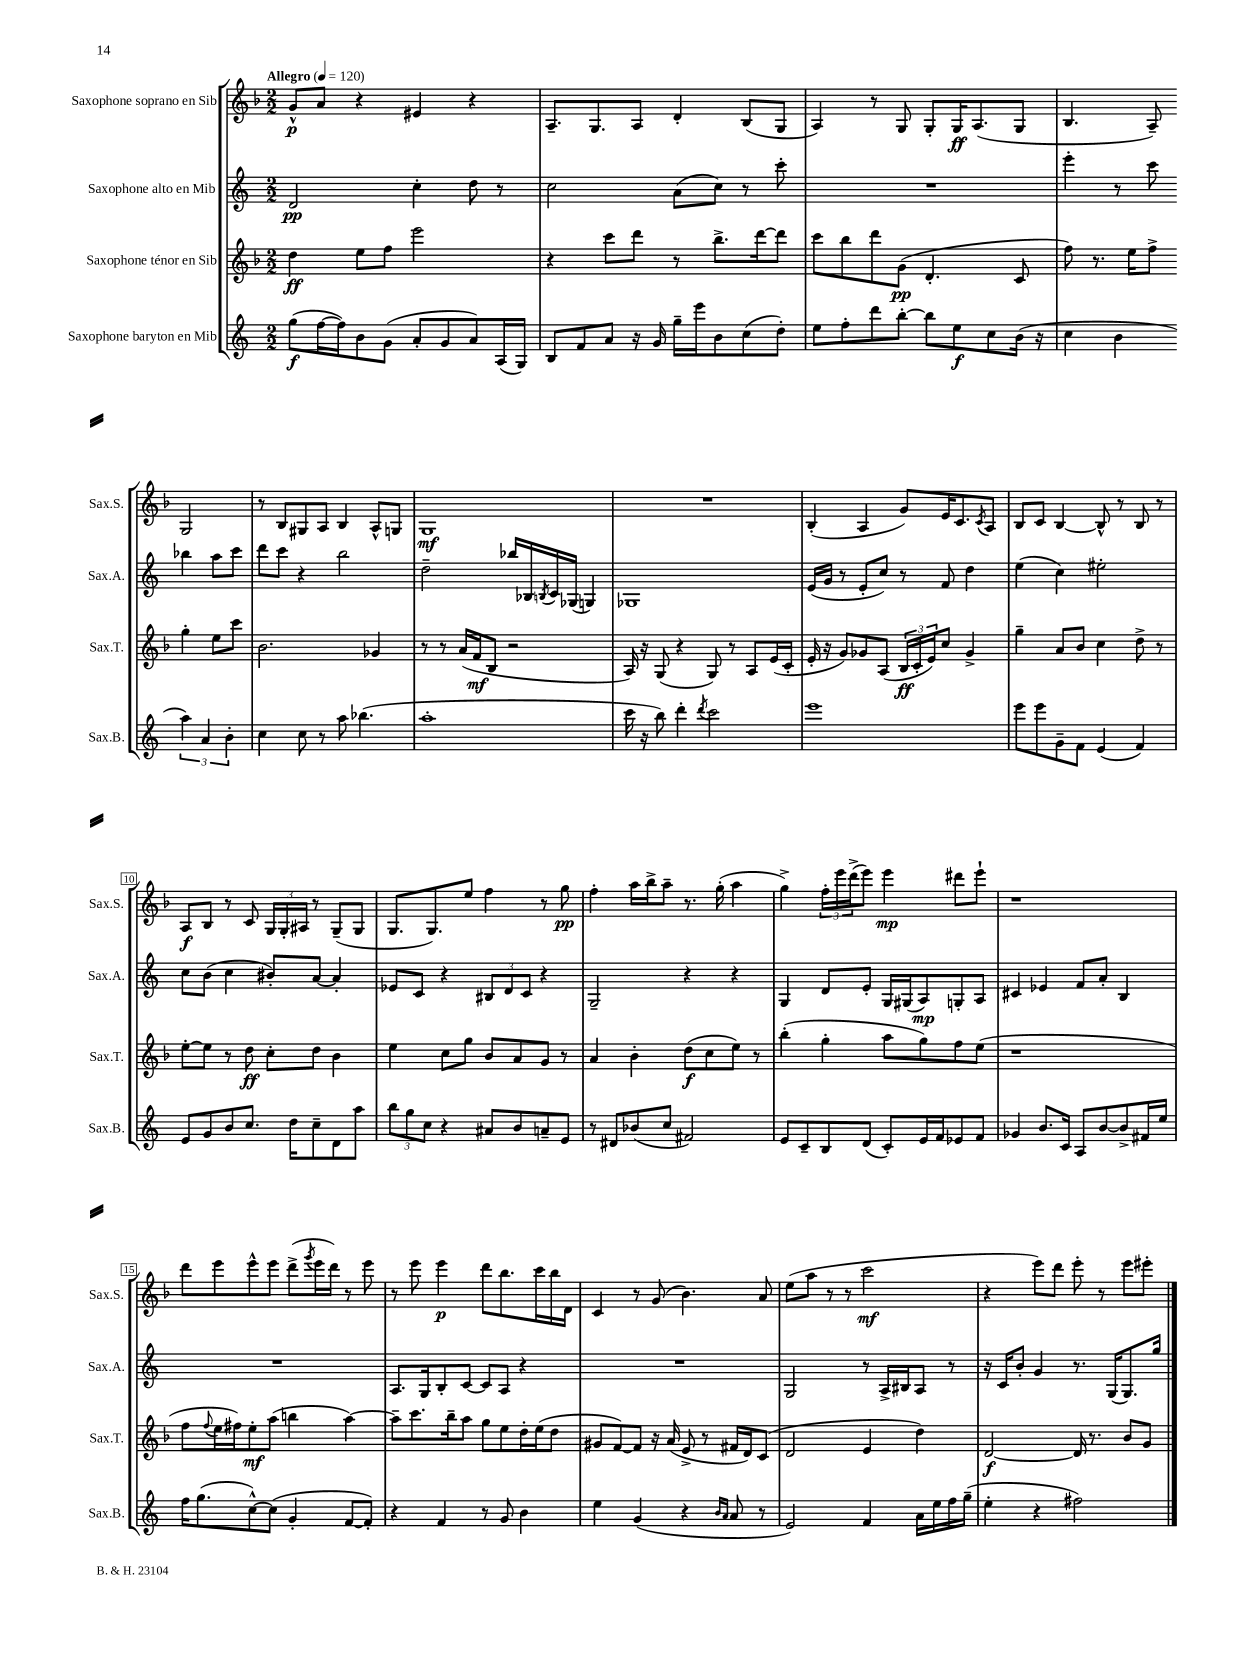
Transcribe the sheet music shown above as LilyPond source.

<<
\new StaffGroup <<
\new Staff = "s0" \with { instrumentName = "Saxophone soprano en Sib" shortInstrumentName = "Sax.S." } {
    \clef treble \key f \major \numericTimeSignature \time 2/2 \tempo "Allegro" 4 = 120
    g'8-^\p a'8 r4 eis'4 r4 |
    a8.-- g8. a8 d'4-. bes8( g8 |
    a4) r8 g8 g8-. g16\ff a8.( g8 |
    bes4. a8--) g2 |
    r8 bes8 gis8 a8 bes4 a8-^ g8 |
    g1\mf |
    R1 |
    bes4-.( a4 g'8) e'16 c'8. \acciaccatura { c'8 } a8 |
    bes8 c'8 bes4~ bes8-^ r8 bes8 r8 |
    a8\f bes8 r8 c'8 \tuplet 3/2 { g16 g16-. ais16 } r8 g8--( g8 |
    g8. g8.) e''8 f''4 r8 g''8\pp |
    f''4-. a''16 bes''16-> a''8-- r8. g''16-.( a''4 |
    g''4->) \tuplet 3/2 { f''16-. e'''16 d'''16->( } e'''8) e'''4\mp dis'''8 e'''8-! |
    r1 |
    d'''8 e'''8 e'''8-^ e'''8 d'''8->( \acciaccatura { g'''8 } e'''16 d'''16) r8 e'''8 |
    r8 e'''8 e'''4\p d'''8 bes''8. c'''16 bes''16 d'16 |
    c'4 r8 g'8( bes'4.) a'8 |
    e''8( a''8 r8 r8 c'''2\mf |
    r4 e'''8) d'''8 e'''8-. r8 e'''8 eis'''8-. \bar "|." |
}
\new Staff = "s1" \with { instrumentName = "Saxophone alto en Mib" shortInstrumentName = "Sax.A." } {
    \clef treble \key c \major \numericTimeSignature \time 2/2
    d'2\pp c''4-. d''8 r8 |
    c''2 a'8( c''8) r8 c'''8-. |
    R1 |
    e'''4-. r8 c'''8 bes''4 a''8 c'''8 |
    d'''8 c'''8 r4 b''2 |
    d''2-- bes''16 bes16 \acciaccatura { b8 } c'16 ges16( g4) |
    ges1 |
    e'16( g'16 r8 e'8-. c''8) r8 f'8 d''4 |
    e''4( c''4) eis''2-. |
    c''8 b'8( c''4 bis'8-.) a'8~ a'4-. |
    ees'8 c'8 r4 \tuplet 3/2 { bis8 d'8 c'8 } r4 |
    g2-- r4 r4 |
    g4 d'8 e'8-. g16 gis16( a8\mp) g8-. a8 |
    cis'4 ees'4 f'8 a'8-. b4 |
    R1 |
    a8. g16 b8-. c'8~ c'8 a8 r4 |
    R1 |
    g2 r8 a16-> bis16 a8 r8 |
    r16 c'16 b'8-. g'4 r8. g16( g8.) g''16 \bar "|." |
}
\new Staff = "s2" \with { instrumentName = "Saxophone ténor en Sib" shortInstrumentName = "Sax.T." } {
    \clef treble \key f \major \numericTimeSignature \time 2/2
    d''4\ff e''8 f''8 e'''2 |
    r4 c'''8 d'''8 r8 bes''8.-> d'''16~ d'''8 |
    c'''8 bes''8 d'''8 g'8\pp( d'4.-. c'8 |
    f''8) r8. e''16 f''8-> g''4-. e''8 c'''8 |
    bes'2. ges'4 |
    r8 r8 a'16( f'16\mf bes8 r2 |
    a16) r16 g8( r4 g8) r8 a8 e'16( c'16-. |
    e'16-. r16 g'8) ges'8 a8( \tuplet 3/2 { bes16\ff c'16-. e'16) } c''8 ges'4-> |
    g''4-- a'8 bes'8 c''4 d''8-> r8 |
    e''8~-. e''8 r8 d''8\ff c''8-. d''8 bes'4 |
    e''4 c''8 g''8 bes'8 a'8 g'8 r8 |
    a'4 bes'4-. d''8\f( c''8 e''8) r8 |
    bes''4-.( g''4-. a''8 g''8) f''8 e''8( |
    r1 |
    f''8 \appoggiatura { f''8 } e''16 fis''16) e''8-.\mf a''8( b''4 a''4~) |
    a''8-- c'''8. bes''16-- a''8 g''8 e''8 d''16-. e''16( d''8 |
    gis'8 f'8~) f'8 r16 a'16( e'8-> r8 fis'16 d'16) c'8( |
    d'2 e'4 d''4) |
    d'2~\f d'16 r8. bes'8 g'8 \bar "|." |
}
\new Staff = "s3" \with { instrumentName = "Saxophone baryton en Mib" shortInstrumentName = "Sax.B." } {
    \clef treble \key c \major \numericTimeSignature \time 2/2
    g''8\f( f''16~ f''16) b'8 g'8( a'8-. g'8 a'8) a16( g16) |
    b8 f'8 a'8 r16 g'16 g''16-- e'''16 b'8 c''8( d''8-.) |
    e''8 f''8-. d'''8 b''8~-. b''8 e''8\f c''8 b'16( r16 |
    c''4 b'4 \tuplet 3/2 { a''4) a'4 b'4-. } |
    c''4 c''8 r8 a''8 bes''4.( |
    a''1-. |
    c'''16 r16 b''8) d'''4-. \acciaccatura { d'''8 } c'''2 |
    e'''1 |
    e'''8 e'''8 g'8-- f'8 e'4( f'4) |
    e'8 g'8 b'8 c''8. d''16 c''8-- d'8 a''8 |
    \tuplet 3/2 { b''8 g''8 c''8 } r4 ais'8 b'8 a'8-- e'8 |
    r8 dis'8 bes'8( c''8 fis'2) |
    e'8 c'8-- b8 d'8( c'8-.) e'16 f'16 ees'8 f'8 |
    ges'4 b'8. c'16 a8 b'8~ b'8-> fis'16 e''16 |
    f''16 g''8.( c''8~-^) c''8( g'4-. f'8~ f'8-.) |
    r4 f'4 r8 g'8 b'4 |
    e''4 g'4( r4 \grace { b'16 a'16 } a'8 r8 |
    e'2) f'4 a'16 e''16 f''16 g''16--( |
    e''4-. r4 fis''2) \bar "|." |
}
>>
>>
\layout { \context { \Score \override BarNumber.stencil = #(make-stencil-boxer 0.1 0.3 ly:text-interface::print) } }
